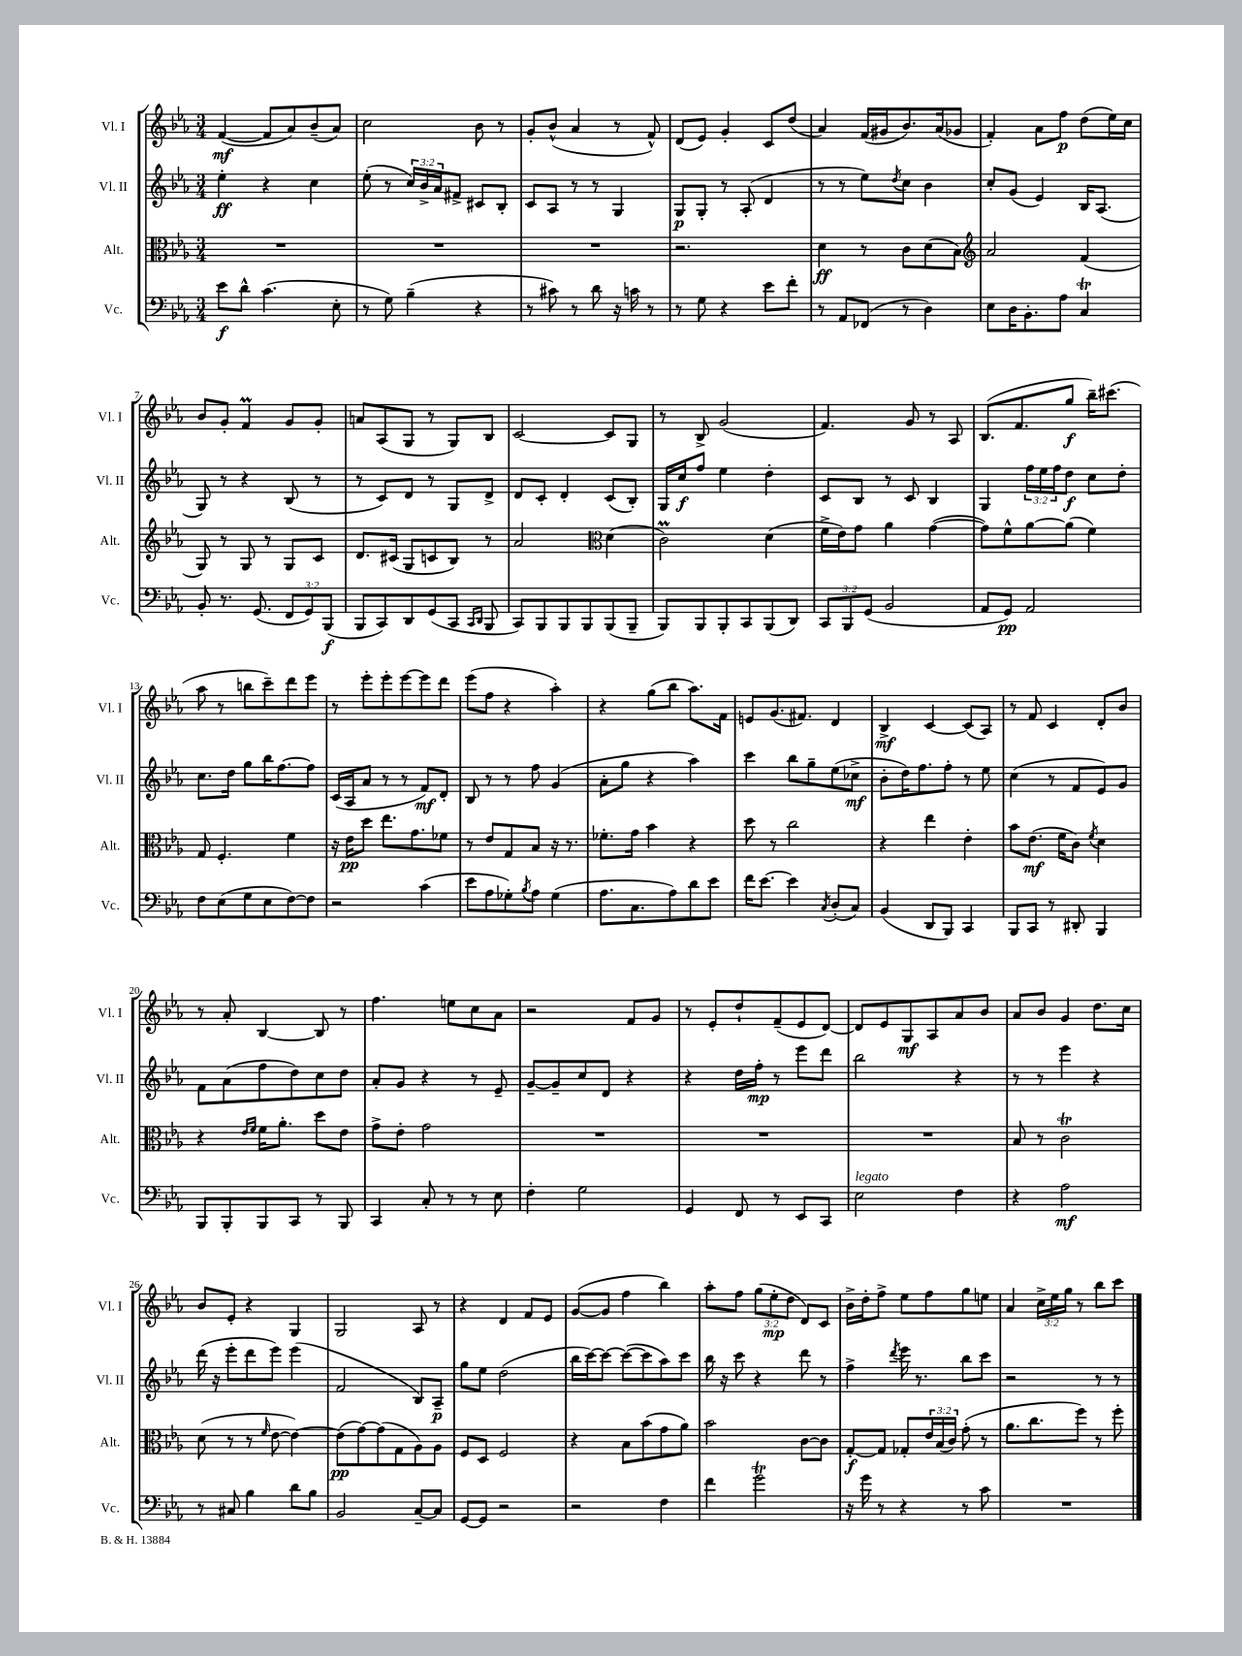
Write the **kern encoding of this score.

**kern	**kern	**kern	**kern
*staff4	*staff3	*staff2	*staff1
*clefF4	*clefC3	*clefG2	*clefG2
*k[b-e-a-]	*k[b-e-a-]	*k[b-e-a-]	*k[b-e-a-]
*M3/4	*M3/4	*M3/4	*M3/4
8e-\L	2.r	4ee-'\	([4f/
8d^^\J	.	.	.
(4.c\	.	4r	8f/]L
.	.	.	8a-/)
.	.	4cc\	(8b-~/
8E-'\	.	.	8a-/J)
=	=	=	=
8r	2.r	(8ee-'\	2cc\
8G\)	.	8r	.
(4B-~\	.	24cc/LL)	.
.	.	24b-^/	.
.	.	24a-/J	.
.	.	8f#^/J	.
4r	.	8c#/L	8b-\
.	.	8B-'/J	8r
=	=	=	=
8r	2.r	8c/L	8g'/L
8c#\)	.	8A-/J	(8b-^^/J
8r	.	8r	4a-/
8d\	.	8r	.
16r	.	4G/	8r
16c\	.	.	.
8r	.	.	8f^^/)
=	=	=	=
8r	2.r	8G/L	(8d/L
8G\	.	8G'/J	8e-/J)
4r	.	8r	4g'/
.	.	(8A-'/	.
8e-\L	.	4d/	8c/L
8f'\J	.	.	(8dd/J
=	=	=	=
8r	4d\	8r	4a-/)
8AA-/L	.	8r	.
(8FF-/J	8r	8ee-\L)	(16f/LL
.	.	.	16g#/J
.	.	8qdd/	.
8r	8c\L	8cc\J	8.b-/)
4D\)	(8d\	4b-\	.
.	.	.	(16a-/k
.	8B-\J)	.	8g-/J
=	=	=	=
*	*clefG2	*	*
8E-\L	2a-/	8cc'/L	4f'/)
16D\K	.	(8g/J	.
8.BB-'\	.	.	.
.	.	4e-/)	8a-\L
8A-\J	.	.	8ff\J
4C/	(4f/	16B-/LK	(8dd\L
.	.	(8.A-/J	.
.	.	.	16ee-\L)
.	.	.	16cc\JJ
=	=	=	=
8BB-'/	8G/)	8G/)	8b-/L
8.r	8r	8r	8g'/J
.	8G/	4r	4f/
(8.GG/	.	.	.
.	8r	.	.
12FF/L	8G/L	(8B-/	8g/L
12GG/)	.	.	.
.	8c/J	8r	8g'/J
(12BBB-/J	.	.	.
=	=	=	=
8BBB-/L	8.d/L	8r	8a/L
8CC/)	.	8c/L)	(8A-/
.	(16c#/Jk	.	.
8DD/	8G/L	8d/J	8G/J
(8GG/	8c/	8r	8r
8CC/J	8B-/J)	8G/L	8G/L)
16qqCC/LL	.	.	.
16qqDD/JJ	.	.	.
8BBB-/	8r	8d^/J	8B-/J
=	=	=	=
8CC/L)	2a-/	8d/L	[2c/
8BBB-/	.	8c'/J	.
8BBB-/	.	4d'/	.
8BBB-/	.	.	.
*	*clefC3	*	*
(8BBB-/	(4d\	(8c/L	8c/]L
8BBB-~/J	.	8B-'/J)	8G/J
=	=	=	=
8BBB-/L)	2c\)	16G/LL	8r
.	.	16cc/J	.
8BBB-/	.	8ff/J	8B-^/
8BBB-'/	.	4ee-\	(2g/
8CC/	.	.	.
(8BBB-/	(4d\	4dd'\	.
8DD/J)	.	.	.
=	=	=	=
12CC/L	16f^\LL	8c/L	4.f/)
.	16e-\J)	.	.
12BBB-/	.	.	.
.	8g\J	8B-/J	.
(12GG/J	.	.	.
2BB-/	4a-\	8r	.
.	.	8c/	8g/
.	([4g\	4B-/	8r
.	.	.	8A-/
=	=	=	=
8AA-/L	8g\]L)	4G/	(8.B-/L
8GG/J)	8f^^\	.	.
.	.	.	8.f/
2AA-/	[8a-\	24ff\LL	.
.	.	24ee-\	.
.	.	24ff\J	.
.	(8a-\]J	8dd\J	8gg/J
.	4f\)	8cc\L	16bb-~\LK)
.	.	.	(8.ccc#\J
.	.	8dd'\J	.
=	=	=	=
8F\L	8G/	8.cc\L	8aa-\
(8E-\	4.F'/	.	8r
.	.	16dd\Jk	.
8G\	.	8gg\L	8bb\L
8E-\	.	16bb-\K	8ccc~\)
.	.	[8.ff\	.
[8F\)	4f\	.	8ddd\
8F\]J	.	8ff\]J	8eee-\J
=	=	=	=
2r	16r	(16c/LL	8r
.	16e-\LK	16A-/J	.
.	8dd\J	8a-/J	8eee-'\L
.	8.ee-\L	8r	8eee-'\
.	.	8r	[8eee-\
.	8.g\	.	.
(4c\	.	8f/L)	8eee-\]
.	8f-\J	8d'/J	8ddd\J
=	=	=	=
8e-\L	8r	8B-/	(8eee-\L
8A-\	8e-/L	8r	8ff\J
8G-'\)	8G/	8r	4r
8qB-/	.	.	.
8A-\J	8B-/J	8ff\	.
(4G-\	16r	(4g/	4aa-'\)
.	8.r	.	.
=	=	=	=
8.A-\L	8.f-'\L	8a-'\L	4r
.	.	8gg\J	.
8.C\	16g\Jk	.	.
.	4b-\	4r	(8gg\L
8A-\)	.	.	8bb-\J
8d\	4r	4aa-\)	8.aa-\L)
8e-\J	.	.	.
.	.	.	16f\Jk
=	=	=	=
16f\LK	8dd\	4ccc\	8e/L
[8.e-\J	.	.	.
.	8r	.	(8.g/
4e-\]	2cc\	8bb-\L	.
.	.	.	8.f#/J)
.	.	8gg~\	.
8qC/	.	.	.
(8D'/L	.	(8ee-\	4d/
8C/J)	.	8cc-^\J	.
=	=	=	=
(4BB-/	4r	8b-'\L	4B-^/
.	.	16dd\K)	.
.	.	8.ff\	.
8DD/L	4ee-\	.	[4c/
8BBB-/J)	.	8ff'\J	.
4CC/	4e-'\	8r	(8c/]L
.	.	8ee-\	8A-/J)
=	=	=	=
8BBB-/L	8b-\L	(4cc\	8r
8CC/J	(8.e-\J	.	8f/
8r	.	8r	4c/
.	16f\LK	.	.
8DD#'/	8c\J)	8f/L	.
.	8qf/	.	.
4BBB-/	4d\	8e-/)	8d'/L
.	.	8g/J	8b-/J
=	=	=	=
8BBB-/L	4r	8f\L	8r
8BBB-'/	.	(8a-\	8a-'/
.	16qqe-/LL	.	.
.	16qqf/JJ	.	.
8BBB-/	16f\LK	8ff\	[4B-/
.	8.a-'\J	.	.
8CC/J	.	8dd\)	.
8r	8dd\L	8cc\	8B-/]
8BBB-/	8e-\J	8dd\J	8r
=	=	=	=
4CC/	8g^\L	8a-'/L	4.ff\
.	8e-'\J	8g/J	.
8C'/	2g\	4r	.
8r	.	.	8ee\L
8r	.	8r	8cc\
8E-\	.	8e-~/	8a-\J
=	=	=	=
4F'\	2.r	[8g~/L	2r
.	.	8g~/]	.
2G\	.	8cc/	.
.	.	8d/J	.
.	.	4r	8f/L
.	.	.	8g/J
=	=	=	=
4GG/	2.r	4r	8r
.	.	.	8e-'/L
8FF/	.	16dd\LL	8dd`/
.	.	16ff'\JJ	.
8r	.	8r	(8f~/
8EE-/L	.	8eee-\L	8e-/
8CC/J	.	8ddd\J	[8d/J)
=	=	=	=
2E-\	2.r	2bb-\	8d/]L
.	.	.	8e-/
.	.	.	8G/
.	.	.	8A-/
4F\	.	4r	8a-/
.	.	.	8b-/J
=	=	=	=
4r	8B-/	8r	8a-/L
.	8r	8r	8b-/J
2A-\	2c\	4eee-\	4g/
.	.	4r	8.dd\L
.	.	.	16cc\Jk
=	=	=	=
8r	(8d\	(16ddd\	8b-/L
.	.	16r	.
8C#/	8r	8eee-'\L	8e-'/J
4B-\	8r	8ddd\	4r
.	16qqf/	.	.
.	[8e-\	8eee-\J)	.
8d\L	4e-\_)	(4eee-\	4G/
8B-\J	.	.	.
=	=	=	=
2BB-/	(8e-\]L	2f/	2G/
.	[8g\)	.	.
.	(8g\]	.	.
.	8G\	.	.
[8C~/L	8A-\)	8B-/L)	8A-/
8C/]J	8A-\J	8A-~/J	8r
=	=	=	=
[8GG/L	8F/L	8gg\L	4r
8GG/]J	8D/J	8ee-\J	.
2r	2F/	(2dd\	4d/
.	.	.	8f/L
.	.	.	8e-/J
=	=	=	=
2r	4r	16bb-\LL	([8g/L
.	.	[16ccc\J)	.
.	.	8ccc\_J	8g/]J
.	8B-\L	(8ccc\_L	4ff\
.	(8b-\	8ccc\]	.
4F\	8g\	8aa-\)	4bb-\)
.	8a-\J)	8ccc\J	.
=	=	=	=
4f\	2b-\	16bb-\	8aa-'\L
.	.	16r	.
.	.	8ccc\	8ff\J
2g\	.	4r	(12gg\L
.	.	.	12ee-'\
.	.	.	12dd\J
.	[8c\L	8ddd\	8d/L)
.	8c\]J	8r	8c/J
=	=	=	=
16r	[8G'/L	4ff^\	16b-^\LL
16g\	.	.	16dd'\J
8r	8G/]J	.	8ff^\J
.	.	8qddd/	.
4r	8G-'/L	16eee-\	8ee-\L
.	.	8.r	.
.	24e-/L	.	8ff\
.	(24B-/	.	.
.	24c/JJ)	.	.
8r	(8g'\	8bb-\L	8gg\
8c\	8r	8ccc\J	8ee\J
=	=	=	=
2.r	8.a-\L	2r	4a-/
.	8.cc\	.	.
.	.	.	24cc^\LL
.	.	.	24ee-\
.	.	.	24gg\JJ
.	8ff\J)	.	8r
.	8r	8r	8bb-\L
.	8ff'\	8r	8ccc\J
==	==	==	==
*-	*-	*-	*-
